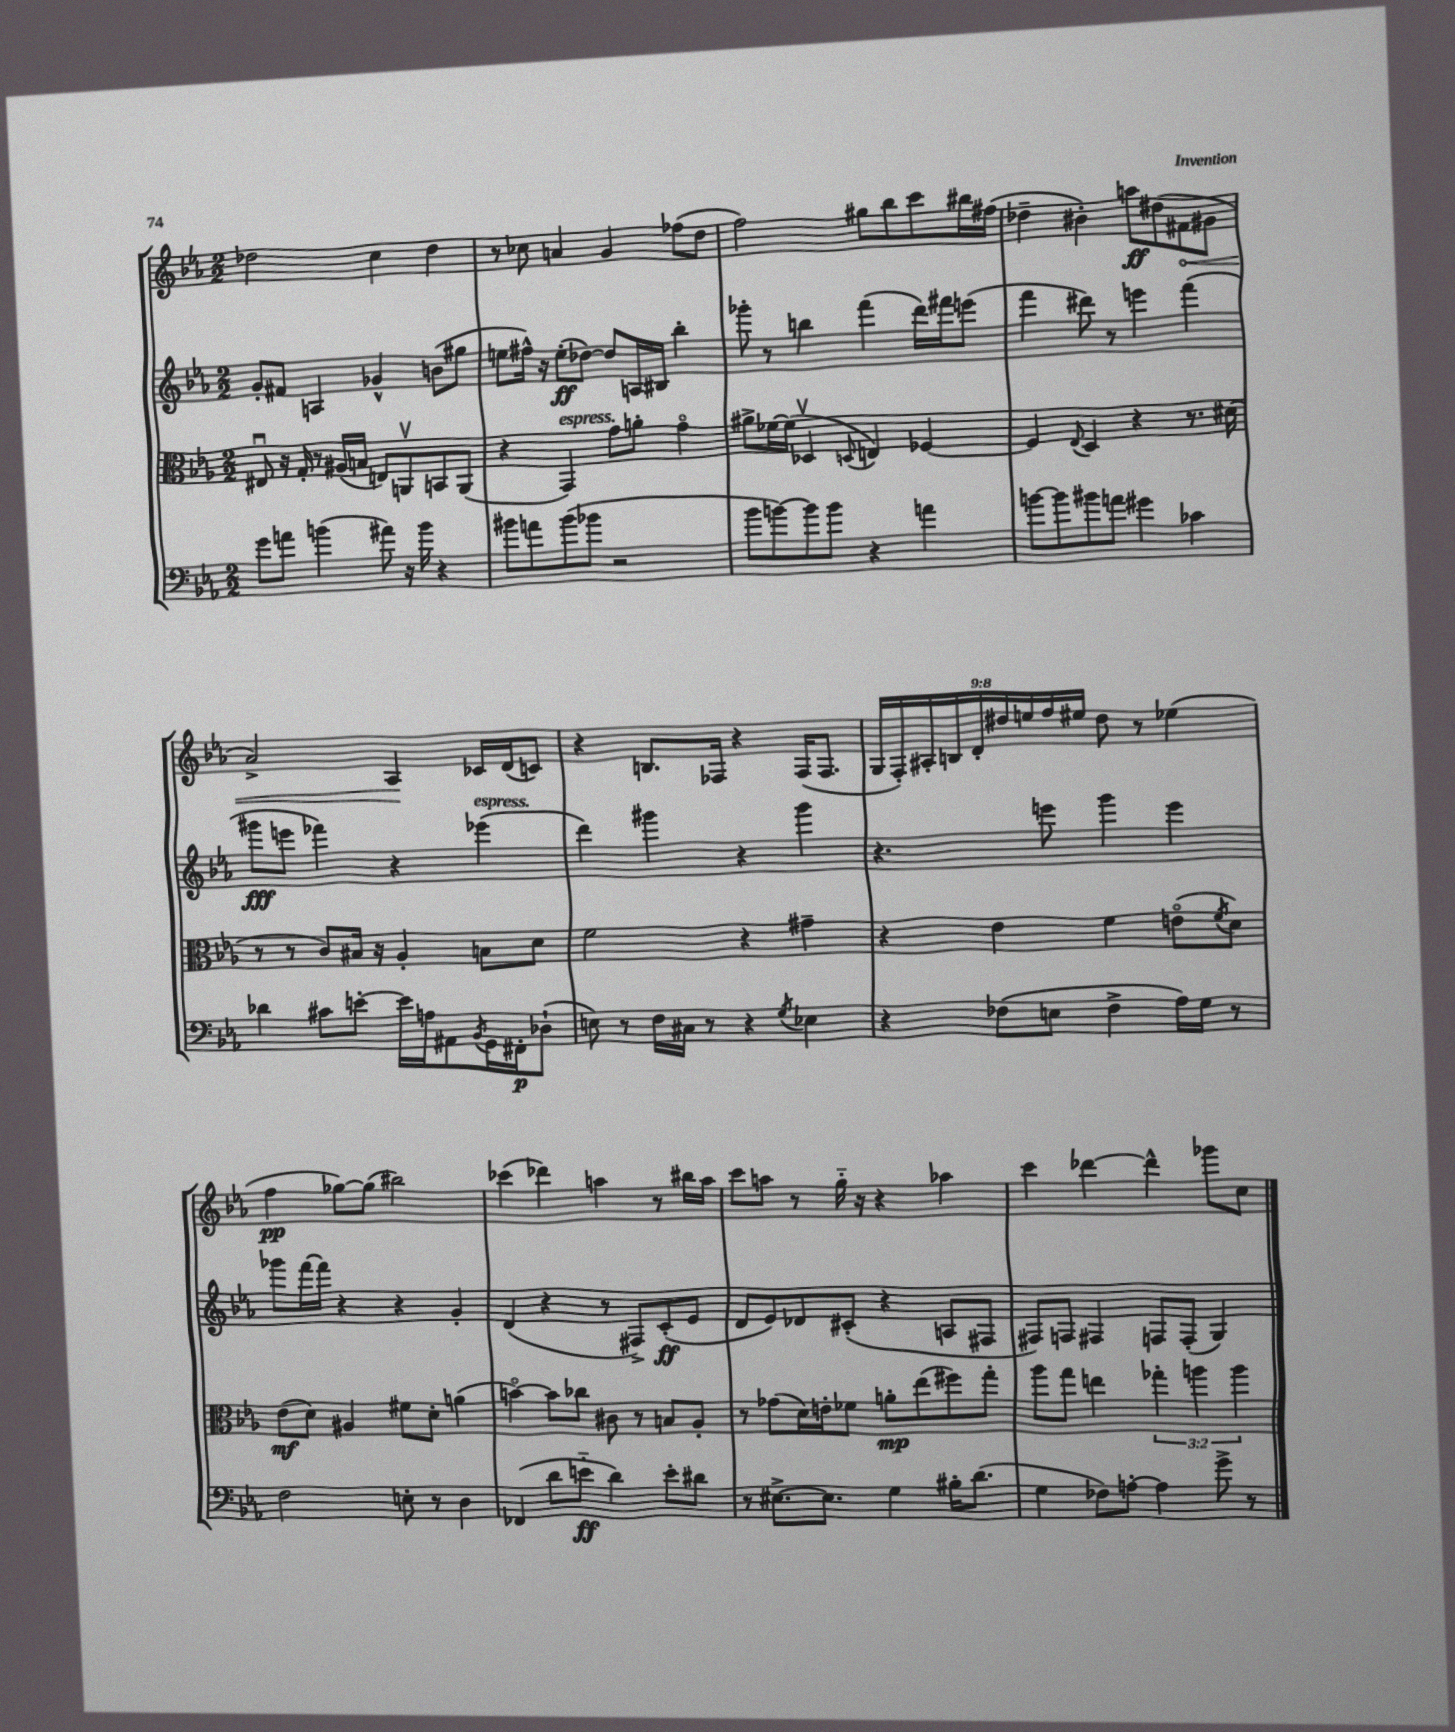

**kern	**kern	**kern	**kern
*staff4	*staff3	*staff2	*staff1
*clefF4	*clefC3	*clefG2	*clefG2
*k[b-e-a-]	*k[b-e-a-]	*k[b-e-a-]	*k[b-e-a-]
*M2/2	*M2/2	*M2/2	*M2/2
8g\L	8E#u/	8g'/L	2dd-\
8a\J	16r	8f#/J	.
.	16G'/	.	.
(4b\	8r	4A/	.
.	(16A#/LL	.	.
.	16B/JJ	.	.
8a#\)	8E/L)	4g-^^/	4cc\
16r	8AAv/	.	.
16b\	.	.	.
4r	8BB/	(8b\L	4dd-\
.	(8AA/J	8gg#\J	.
=	=	=	=
8b#\L	4r	8ee\L	8r
8a\	.	16ff#^^\Jk)	8cc-\
.	.	16r	.
(8b#\	4GG/)	(8ee'\L	4a/
8b-\J	.	[8dd-\J)	.
2r	8g\L	8dd-/]L	4g/
.	8a'\J	16A/L	.
.	.	16B#/JJ	.
.	4go\	4bb-'\	(8ff-\L
.	.	.	8dd\J
=	=	=	=
8b-\L	8a#^\L	8ggg-'\	2ff\)
[8b\)	[16f-\L	8r	.
.	(16f-\]JJ	.	.
8b\]	4D-v/	4bb\	.
8b\J	.	.	.
.	8qqD/	.	.
4r	4E/)	(4fff\	8gg#\L
.	.	.	8bb-\
4a\	[4F-/	16ddd\LL)	8ccc\
.	.	16fff#\J	.
.	.	(8eee\J	16bb#\L
.	.	.	(16ff#\JJ
=	=	=	=
[8b\L	4F-/]	4fff\	4dd-~\
8b\]	.	.	.
.	8qqE-/	.	.
8b#\	4D/	8ddd#\)	4b#'\)
8a\J	.	8r	.
4g#\	4r	4eee\	8aa\L
.	.	.	(8dd#\
4c-\	8.r	(4fff\	8f#\
.	.	.	8g#\J
.	(16d#\	.	.
=	=	=	=
4d-\	8r	8ggg#\L	2a-^/)
.	8r	8eee\J	.
8c#\L	8c/L)	4fff-\)	.
[8e'\J	16B#/Jk	.	.
.	16r	.	.
16e\]LL	4A-'/	4r	4A-/
16A\J	.	.	.
8AA#\	.	.	.
8qBB-/	.	.	.
16GG\L	8B\L	(4eee-\	16c-/LL
16FF#'\J	.	.	(16d/J
(8D-`\J	8d\J	.	8c/J)
=	=	=	=
8E\)	2f\	4ddd\)	4r
8r	.	.	.
16F\LL	.	4ggg#\	8.B/L
16C#\JJ	.	.	.
8r	.	.	.
.	.	.	16F-/Jk
4r	4r	4r	4r
8qG/	.	.	.
4E-\	4g#~\	4ggg#\	(16F-/LK
.	.	.	8.F-/J
=	=	=	=
4r	4r	4.r	18G/LL
.	.	.	18F'/)
.	.	.	18A#'/
.	.	.	18B/
.	.	.	18d'/
(8F-\L	4e-\	.	.
.	.	.	18dd#/
.	.	.	18ee/
8E\J	.	8eee\	.
.	.	.	18ff/
.	.	.	18ee#/JJ
4F-^\	4f\	4ggg\	8dd#\
.	.	.	8r
16A-\LL)	(8eo\L	4eee\	(4ee-\
16G\JJ	.	.	.
.	8qf/	.	.
8r	8d\J)	.	.
=	=	=	=
2F\	(8e-\L	8ggg-\L	4ff\
.	8d\J)	[16fff\L	.
.	.	16fff\]JJ	.
.	4A#/	4r	[8gg-\L)
.	.	.	(8gg-\]J
8E'\	8f#\L	4r	2bb#\)
8r	8d'\J	.	.
4D\	(4a\	4g'/	.
=	=	=	=
(4FF-/	[4bo\)	(4d/	(4ccc-\
8d\L	8b\]L	4r	4ddd-\)
8e'~\J	8cc-\J	.	.
4d\)	8c#\	8r	4aa\
.	8r	8F#^/L)	.
8e'\L	8B/L	(8c'/	8r
8d#\J	8A-'/J	8e-/J	16bb#\LL
.	.	.	16aa\JJ
=	=	=	=
8r	8r	8d/L	8ccc\L
[8.E#^\L	(8g-\L	8e-/)	8aa\J
.	16d\L)	8d-/	8r
8.E#\]J	16e'\J	.	.
.	8f-\J	(8c#'/J	16gg'~\
.	.	.	16r
4G\	8a'\L	4r	4r
.	(8ee-\	.	.
16B#'\LK	8ff#\)	8A/L	4aa-\
(8.d\J	.	.	.
.	8gg'\J	8F#/J	.
=	=	=	=
4G\	8aa-\L	8F#/L)	4ccc\
.	8gg\J	8F/J	.
8F-\L)	4ee\	4F#/	[4ddd-\
[8A'\J	.	.	.
4A\]	6gg-'\	8F/L	4ddd-^^\]
.	.	(8F'/J	.
.	6aa\	.	.
8g^\	.	4G/)	8ggg-\L
.	6aa\	.	.
8r	.	.	8cc\J
==	==	==	==
*-	*-	*-	*-
